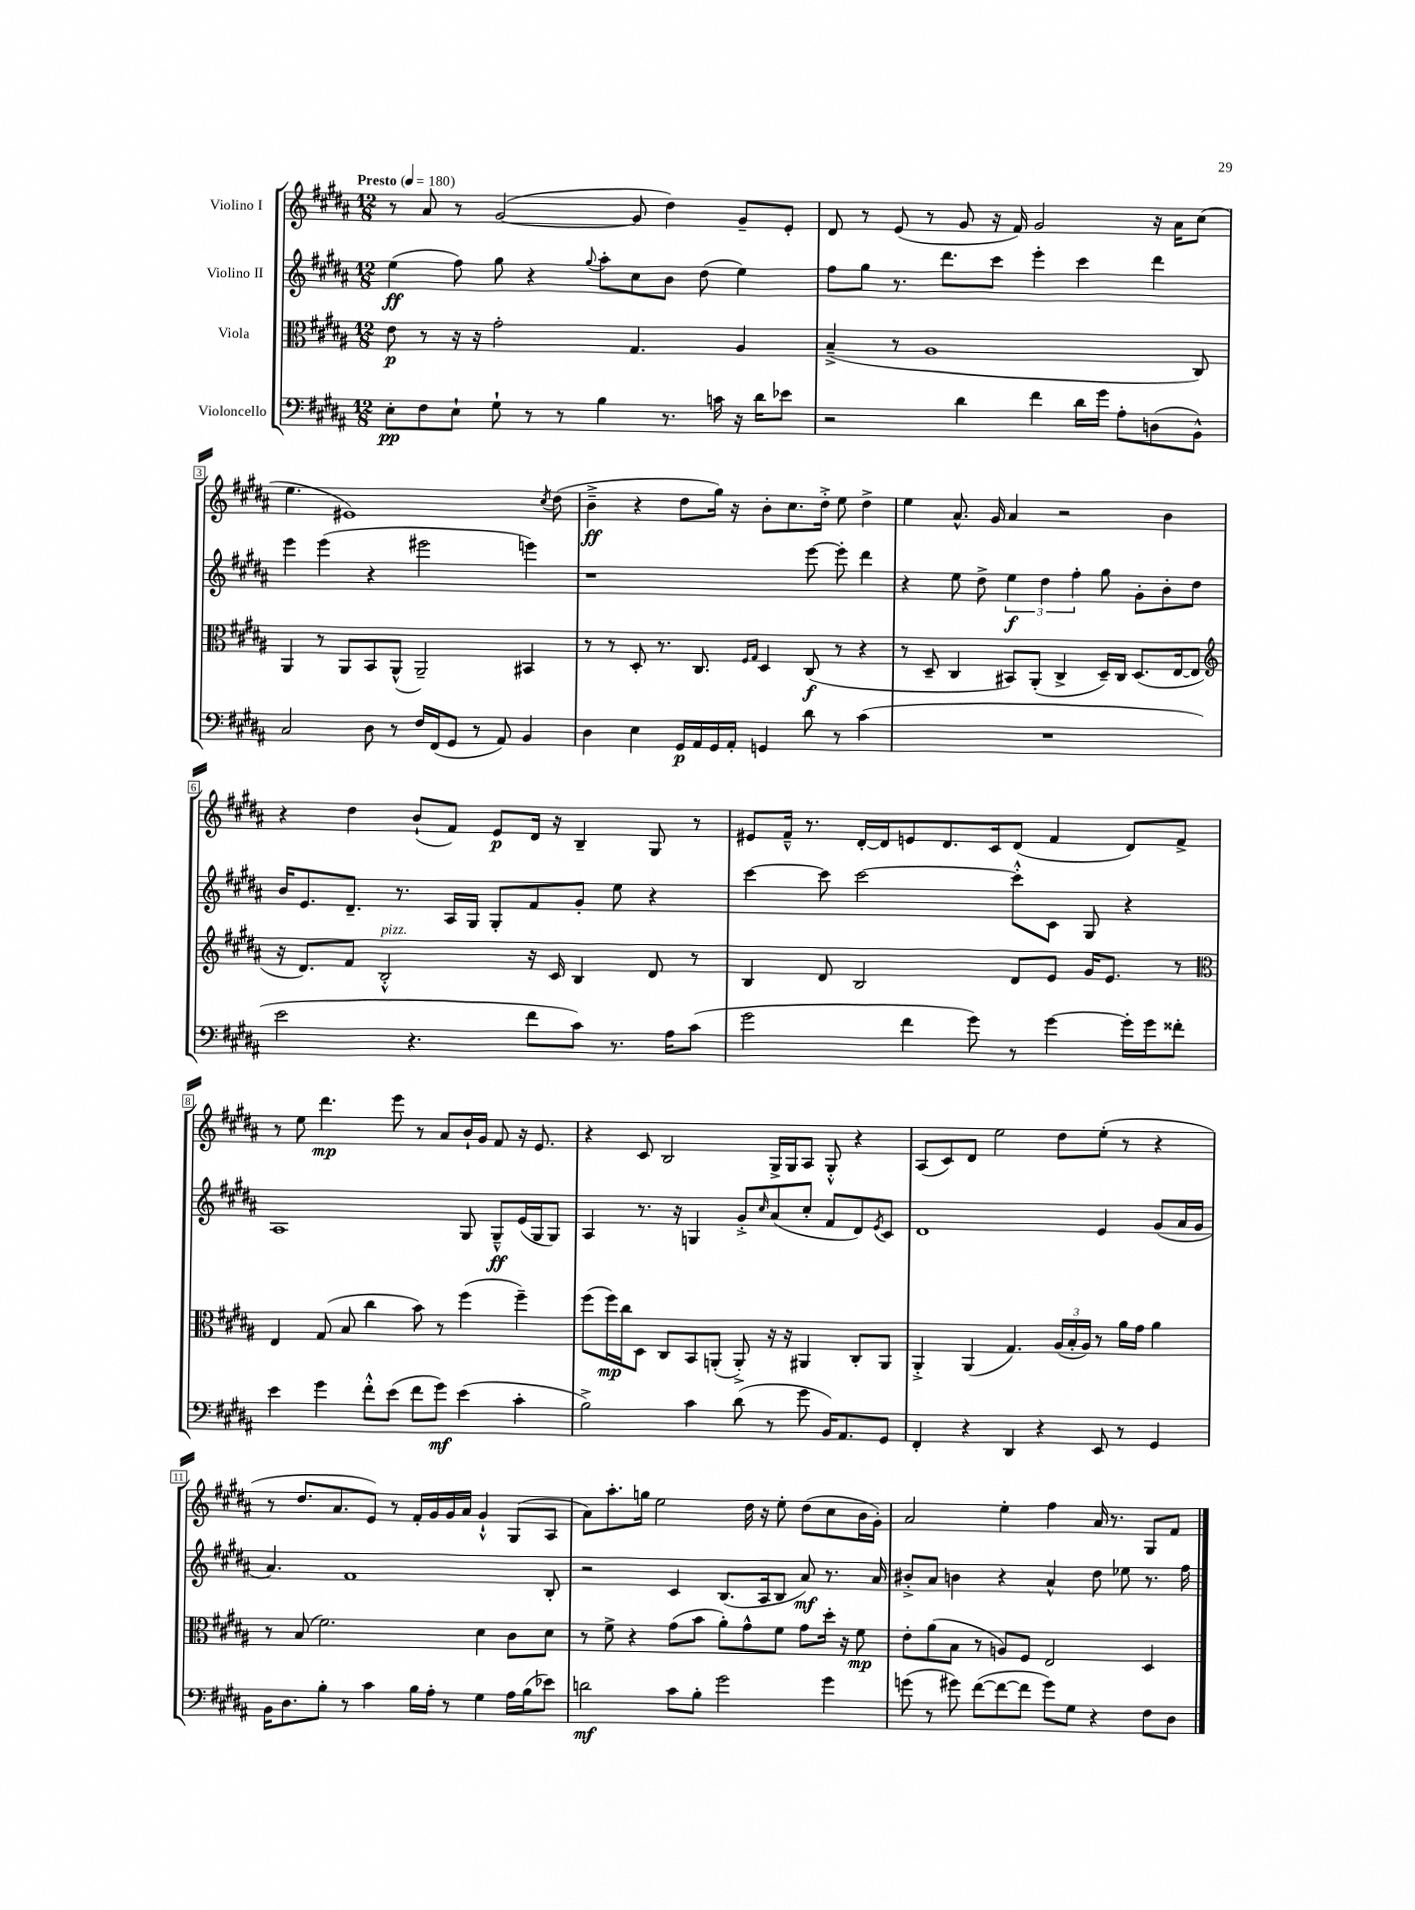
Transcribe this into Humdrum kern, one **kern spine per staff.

**kern	**dynam	**kern	**dynam	**kern	**dynam	**kern	**dynam
*part4	*part4	*part3	*part3	*part2	*part2	*part1	*part1
*staff4	*staff4	*staff3	*staff3	*staff2	*staff2	*staff1	*staff1
*I"Violoncello	*	*I"Viola	*	*I"Violino II	*	*I"Violino I	*
*clefF4	*	*clefC3	*	*clefG2	*	*clefG2	*
*k[f#c#g#d#a#]	*	*k[f#c#g#d#a#]	*	*k[f#c#g#d#a#]	*	*k[f#c#g#d#a#]	*
*M12/8	*	*M12/8	*	*M12/8	*	*M12/8	*
*MM180	*	*MM180	*	*MM180	*	*MM180	*
=1	=1	=1	=1	=1	=1	=1	=1
!	!	!	!	!	!	!LO:TX:a:B:t=Presto	!
8E'\L	pp	8e\	p	(4ee\	ff	8r	.
8F#\	.	8r	.	.	.	8a#/	.
8E`\J	.	16r	.	8ff#\)	.	8r	.
.	.	16r	.	.	.	.	.
8G#`\	.	2g#'\	.	8gg#\	.	([2g#/	.
8r	.	.	.	4r	.	.	.
8r	.	.	.	.	.	.	.
.	.	.	.	8qqgg#/	.	.	.
4B\	.	.	.	8aa#'\L	.	.	.
.	.	4.G#/	.	8cc#\	.	8g#/]	.
8.r	.	.	.	8b\J	.	4dd#\)	.
.	.	.	.	(8dd#\	.	.	.
16cn\	.	.	.	.	.	.	.
16r	.	4A#/	.	4ee\)	.	8g#~/L	.
16d#\KL	.	.	.	.	.	.	.
8e-X\J	.	.	.	.	.	8e'/J	.
=2	=2	=2	=2	=2	=2	=2	=2
2r	.	(4B~^/	.	8ff#\L	.	8d#/	.
.	.	.	.	8gg#\J	.	8r	.
.	.	8r	.	8.r	.	(8e/	.
.	.	1A#	.	.	.	8r	.
.	.	.	.	8.ddd#\L	.	.	.
4d#\	.	.	.	.	.	8g#/	.
.	.	.	.	8ccc#\J	.	16r	.
.	.	.	.	.	.	16f#/)	.
4f#\	.	.	.	4eee'\	.	2g#/	.
16d#\LL	.	.	.	4ccc#\	.	.	.
16g#\JJ	.	.	.	.	.	.	.
8A#'\L	.	.	.	.	.	.	.
(8Dn\	.	.	.	4ddd#\	.	16r	.
.	.	.	.	.	.	16a#\KL	.
8BB^^\J)	.	8C#/)	.	.	.	(8cc#\J	.
!!LO:LB:g=z
=3	=3	=3	=3	=3	=3	=3	=3
2C#/	.	4AA#/	.	4eee\	.	4.ee\	.
.	.	8r	.	(4eee\	.	.	.
.	.	8AA#/L	.	.	.	1e#X)	.
8D#\	.	8BB/	.	4r	.	.	.
8r	.	(8AA#^^/J	.	.	.	.	.
16F#/LL	.	2AA#~/)	.	2eee#X\	.	.	.
(16FF#/J	.	.	.	.	.	.	.
8GG#/J	.	.	.	.	.	.	.
8r	.	.	.	.	.	.	.
8AA#/)	.	.	.	.	.	.	.
4BB/	.	4BB#X/	.	4eeen\)	.	.	.
.	.	.	.	.	.	8qcc#/	.
.	.	.	.	.	.	(8dd#\	.
=4	=4	=4	=4	=4	=4	=4	=4
4D#\	.	8r	.	1r	.	4b~^\	ff
.	.	8r	.	.	.	.	.
4E\	.	8D#'/	.	.	.	4r	.
.	.	8.r	.	.	.	.	.
16GG#/LL	p	.	.	.	.	8dd#\L	.
16AA#/	.	8.C#/	.	.	.	.	.
16GG#/	.	.	.	.	.	16gg#\Jk)	.
16AA#'/JJ	.	.	.	.	.	16r	.
.	.	16qqF#/LL	.	.	.	.	.
.	.	16qqG#/JJ	.	.	.	.	.
4GGn/	.	4D#/	.	.	.	8b'\L	.
.	.	.	.	.	.	8.cc#\	.
8d#\	.	(8C#/	f	[8eee\	.	.	.
.	.	.	.	.	.	16dd#'^\Jk	.
8r	.	8r	.	8eee'\]	.	8ee\	.
(4c#\	.	4r	.	4ddd#\	.	4dd#^\	.
=5	=5	=5	=5	=5	=5	=5	=5
1.r	.	8r	.	4r	.	4ee\	.
.	.	8D#~/	.	.	.	.	.
.	.	4C#/	.	8ee\	.	8.a#^^/	.
.	.	.	.	8dd#^\	.	.	.
.	.	.	.	.	.	16g#/	.
.	.	8BB#X/L)	.	6ee\	f	4a#/	.
.	.	(8AA#'/J	.	.	.	.	.
.	.	.	.	6dd#\	.	.	.
.	.	4C#^/	.	.	.	2r	.
.	.	.	.	6ff#'\	.	.	.
.	.	16D#~/LL)	.	8gg#\	.	.	.
.	.	16C#/JJ	.	.	.	.	.
.	.	(8.D#/L	.	8g#'\L	.	.	.
.	.	.	.	8b'\	.	4b\	.
.	.	[16E/k	.	.	.	.	.
.	.	8E/J]	.	8dd#\J	.	.	.
!!LO:LB:g=z
=6	=6	=6	=6	=6	=6	=6	=6
*	*	*clefG2	*	*	*	*	*
2e\	.	16r	.	16b/KL	.	4r	.
.	.	8.d#/L)	.	8.e/	.	.	.
.	.	8f#/J	.	8.d#~/J	.	4dd#\	.
!	!	!LO:TX:a:i:t=pizz.	!	!	!	!	!
.	.	2B'^^/	.	.	.	.	.
.	.	.	.	8.r	.	.	.
4.r	.	.	.	.	.	(8b`/L	.
.	.	.	.	16A#/LL	.	8f#/J)	.
.	.	.	.	16G#/JJ	.	.	.
.	.	.	.	8G#'/L	.	8e/L	p
8f#\L	.	16r	.	8f#/	.	16d#/Jk	.
.	.	16c#/	.	.	.	16r	.
8c#\J)	.	4B/	.	8g#'/J	.	4B~/	.
8.r	.	.	.	8ee\	.	.	.
.	.	8d#/	.	4r	.	8G#/	.
16A#\KL	.	.	.	.	.	.	.
(8c#\J	.	8r	.	.	.	8r	.
=7	=7	=7	=7	=7	=7	=7	=7
2g#\	.	4B/	.	[4ccc#\	.	8e#X/L	.
.	.	.	.	.	.	16f#~^^/Jk	.
.	.	.	.	.	.	8.r	.
.	.	8d#/	.	8ccc#\]	.	.	.
.	.	2B/	.	[2ccc#\	.	[16d#'/LL	.
.	.	.	.	.	.	16d#/J]	.
4f#\	.	.	.	.	.	8en/	.
.	.	.	.	.	.	8.d#/	.
8g#\)	.	.	.	.	.	.	.
.	.	.	.	.	.	16c#/k	.
8r	.	8d#/L	.	8ccc#'^^\L]	.	(8d#/J	.
[4g#\	.	8e/J	.	8c#\J	.	4f#/	.
.	.	16g#/KL	.	8G#/	.	.	.
.	.	8.e/J	.	.	.	.	.
16g#'\LL]	.	.	.	4r	.	8d#/L)	.
16g#\J	.	.	.	.	.	.	.
8f##X'\J	.	8r	.	.	.	8f#^/J	.
!!LO:LB:g=z
=8	=8	=8	=8	=8	=8	=8	=8
*	*	*clefC3	*	*	*	*	*
4e\	.	4E/	.	1A#	.	8r	.
.	.	.	.	.	.	8ee\	.
4g#\	.	(8G#/	.	.	.	4.ddd#\	mp
.	.	8B/	.	.	.	.	.
8f#'^^\L	.	4cc#\	.	.	.	.	.
(8e\J	.	.	.	.	.	8eee\	.
8f#\L	.	8b\)	.	.	.	8r	.
8g#\J)	mf	8r	.	.	.	8a#/L	.
(4e\	.	(4ff#\	.	8G#/	.	16b`/L	.
.	.	.	.	.	.	16g#/JJ	.
.	.	.	.	8G#~^^/L	ff	8f#/	.
4c#'\	.	4ff#~\)	.	(16e/L	.	16r	.
.	.	.	.	16G#/J	.	8.e/	.
.	.	.	.	8G#/J)	.	.	.
=9	=9	=9	=9	=9	=9	=9	=9
2B^\)	.	(8ff#\L	.	4A#/	.	4r	.
.	.	16ff#\L)	mp	.	.	.	.
.	.	16cc#\J	.	.	.	.	.
.	.	8D#\J	.	8.r	.	8c#/	.
.	.	8C#/L	.	.	.	2B/	.
.	.	.	.	16r	.	.	.
4c#\	.	8BB/	.	4Gn/	.	.	.
.	.	(8AAn'/J	.	.	.	.	.
(8d#\	.	8AA'^/)	.	8g#'^/L	.	.	.
.	.	.	.	16qqcc#/	.	.	.
8r	.	16r	.	(8a#/	.	16G#^/LL	.
.	.	16r	.	.	.	16G#/J	.
8g#\	.	4AA#X/	.	8cc#'/J	.	8A#/J	.
16BB/KL)	.	.	.	8f#/L	.	8G#'^^/	.
8.AA#/	.	.	.	.	.	.	.
.	.	8C#'/L	.	8d#/)	.	4r	.
.	.	.	.	8qe/	.	.	.
8GG#/J	.	8AA#/J	.	8c#/J	.	.	.
=10	=10	=10	=10	=10	=10	=10	=10
4FF#'/	.	4AA#'^/	.	1d#	.	(8A#/L	.
.	.	.	.	.	.	8c#/)	.
4r	.	(4AA#/	.	.	.	8d#/J	.
.	.	.	.	.	.	2ee\	.
4DD#/	.	4.G#/)	.	.	.	.	.
4r	.	.	.	.	.	.	.
.	.	(24A#/LL	.	.	.	8dd#\L	.
.	.	24B'/	.	.	.	.	.
.	.	24A#/JJ)	.	.	.	.	.
8EE/	.	8r	.	4e/	.	(8ee'\J	.
8r	.	16a#\LL	.	.	.	8r	.
.	.	16g#\JJ	.	.	.	.	.
4GG#/	.	4a#\	.	(8g#/L	.	4r	.
.	.	.	.	16a#/L	.	.	.
.	.	.	.	16g#/JJ	.	.	.
!!LO:LB:g=z
=11	=11	=11	=11	=11	=11	=11	=11
16BB\KL	.	8r	.	4.a#/)	.	8r	.
8.D#\	.	.	.	.	.	.	.
.	.	(8B/	.	.	.	8.dd#/L	.
8B'\J	.	2.f#\)	.	.	.	.	.
.	.	.	.	.	.	8.a#/	.
8r	.	.	.	1f#	.	.	.
4c#\	.	.	.	.	.	8e/J)	.
.	.	.	.	.	.	8r	.
16B\LL	.	.	.	.	.	16f#'/LL	.
16A#'\JJ	.	.	.	.	.	16g#/	.
8r	.	.	.	.	.	16g#/	.
.	.	.	.	.	.	16a#/JJ	.
4G#\	.	4d#\	.	.	.	4g#`^^/	.
16A#\LL	.	8c#\L	.	.	.	(8G#/L	.
(16B\J	.	.	.	.	.	.	.
8e-X\J)	.	8d#\J	.	8B'/	.	8A#/J	.
=12	=12	=12	=12	=12	=12	=12	=12
2dn\	mf	8r	.	2r	.	8a#\L)	.
.	.	8f#^\	.	.	.	8.aa#'\	.
.	.	4r	.	.	.	.	.
.	.	.	.	.	.	16ggn\Jk	.
.	.	.	.	.	.	2ee\	.
8c#\L	.	(8g#\L	.	4c#/	.	.	.
8B'\J	.	8b\J	.	.	.	.	.
2g#\	.	8a#'\L)	.	(8.B/L	.	.	.
.	.	8g#^^\	.	.	.	16dd#\	.
.	.	.	.	16A#/k	.	16r	.
.	.	8f#\J	.	8B/J	.	8ee'\	.
.	.	8g#\L	.	8a#/)	mf	(8dd#\L	.
4g#\	.	16dd#'\Jk	.	8.r	.	8cc#\	.
.	.	16r	.	.	.	.	.
.	.	8f#\	mp	.	.	16b\L	.
.	.	.	.	16a#/	.	16g#'\JJ)	.
=13	=13	=13	=13	=13	=13	=13	=13
(8gn\	.	8e'\L	.	8b#X'^/L	.	2a#/	.
8r	.	(8a#\	.	8a#/J	.	.	.
8g#X\)	.	8B\J	.	4bn\	.	.	.
([8f#\L	.	8r	.	.	.	.	.
8f#\_	.	8An/L)	.	4r	.	4ee'\	.
8f#\J]	.	8F#/J	.	.	.	.	.
8g#\L)	.	2E/	.	4a#^^/	.	4ff#\	.
8G#\J	.	.	.	.	.	.	.
4r	.	.	.	8dd#\	.	16a#/	.
.	.	.	.	.	.	8.r	.
.	.	.	.	8ee-X\	.	.	.
8F#\L	.	4D#/	.	8.r	.	8G#/L	.
8D#\J	.	.	.	.	.	8f#/J	.
.	.	.	.	16ff#\	.	.	.
==	==	==	==	==	==	==	==
*-	*-	*-	*-	*-	*-	*-	*-
